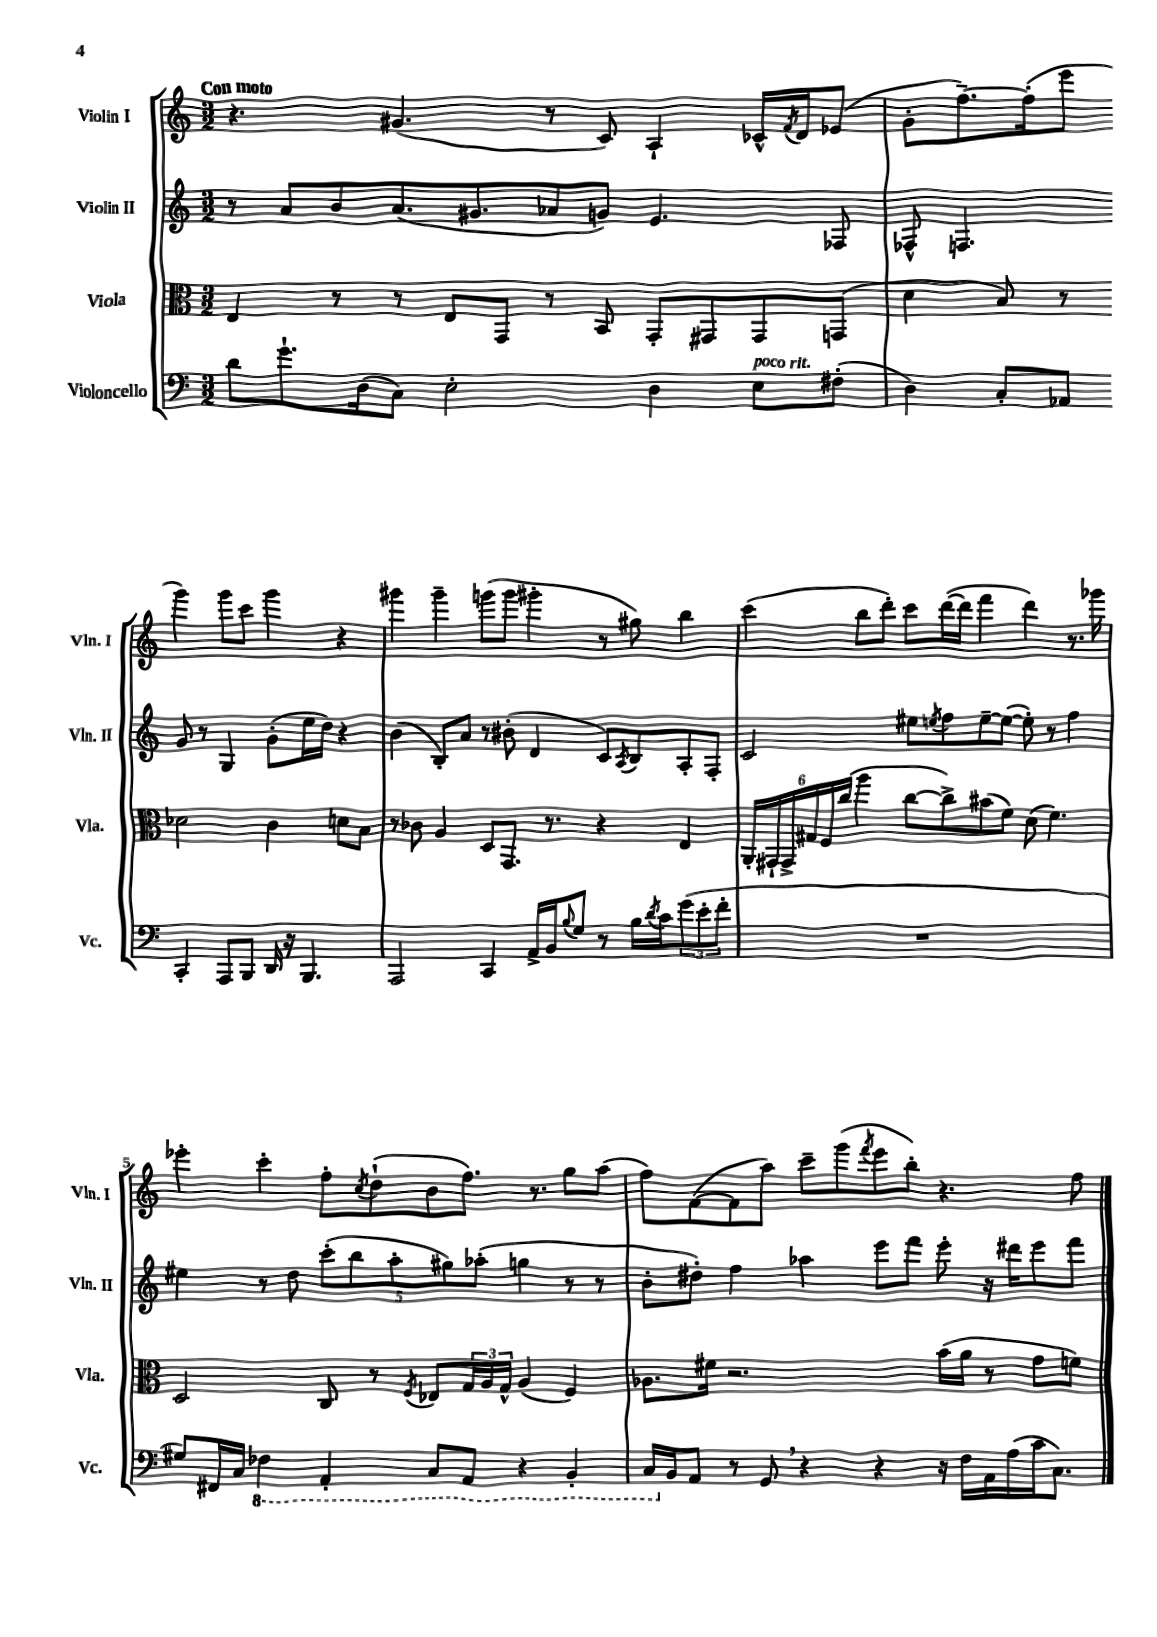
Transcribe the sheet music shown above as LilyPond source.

<<
\new StaffGroup <<
\new Staff = "s0" \with { instrumentName = "Violin I" shortInstrumentName = "Vln. I" } {
    \clef treble \key c \major \numericTimeSignature \time 3/2 \tempo "Con moto"
    r4. gis'4.( r8 c'8) a4-! ces'16-^ \acciaccatura { f'8 } d'16 ees'8( |
    g'8-. f''8.~--) f''16-.( e'''8 g'''4) g'''8 c'''8 g'''4 r4 |
    gis'''4 gis'''4-- g'''8( g'''8 gis'''4-. r8 gis''8) b''4 |
    c'''4( b''8 d'''8-.) c'''8 d'''16~( d'''16 f'''4 d'''4) r8. ges'''16 |
    ees'''4-. c'''4-. f''8-. \acciaccatura { c''8 } d''8-!( b'8 f''8.) r8. g''8 a''8( |
    f''8) f'8~( f'8 a''8) c'''8-- g'''8( \acciaccatura { f'''8 } e'''8 b''8-.) r4. f''8 \bar "|." |
}
\new Staff = "s1" \with { instrumentName = "Violin II" shortInstrumentName = "Vln. II" } {
    \clef treble \key c \major \numericTimeSignature \time 3/2
    r8 a'8 b'8 a'8.( gis'8. aes'8 g'8) e'4. fes8 |
    fes8-^ f4. g'8 r8 g4 g'8-.( e''16 d''16) r4 |
    b'4( b8-.) a'8 r8 bis'8-.( d'4 c'8) \acciaccatura { a8 } b8 a8-. f8-. |
    c'2 eis''8 \acciaccatura { e''8 } f''8 e''8~-- e''8~( e''8-.) r8 f''4 |
    eis''4 r8 d''8 \tuplet 5/4 { c'''8-.( b''8 a''8-. gis''8) aes''8-.( } g''4 r8 r8 |
    b'8-. dis''8-.) f''4 aes''4 e'''8 f'''8 e'''8-. r16 dis'''16 e'''8 f'''8 \bar "|." |
}
\new Staff = "s2" \with { instrumentName = "Viola" shortInstrumentName = "Vla." } {
    \clef alto \key c \major \numericTimeSignature \time 3/2
    e4 r8 r8 e8 g,8 r8 b,8 g,8-. gis,8 gis,8 g,8( |
    d'4 b8) r8 des'2 c'4 d'8 b8 |
    r8 ces'8 a4 d8 g,8. r8. r4 e4 |
    \tuplet 6/4 { a,16-. gis,16-! gis,16-> gis16 f16 c''16( } a''4 c''8~ c''8->) bis'8( f'8) d'8( f'4.) |
    d2 c8 r8 \acciaccatura { f8 } ees8 \tuplet 3/2 { g16 a16 g16-^ } a4( f4) |
    aes8. fis'16 r2. b'16( a'16 r8 g'8 f'8) \bar "|." |
}
\new Staff = "s3" \with { instrumentName = "Violoncello" shortInstrumentName = "Vc." } {
    \clef bass \key c \major \numericTimeSignature \time 3/2
    d'8 g'8.-! d16( c8) e2-. d4 e8^\markup { \italic "poco rit." } fis8-.( |
    d4) c8-. aes,8 c,4-. a,,8 b,,8 d,16 r16 b,,4. |
    a,,2 c,4 a,16-> b,16 \appoggiatura { b8 } g8 r8 b16 \acciaccatura { d'8 } c'16 \tuplet 3/2 { g'8( e'8-. f'8-. } |
    R1. |
    gis8) fis,16 c16 \ottava #-1 fes,4 a,,4-. c,8 a,,8 r4 b,,4-. |
    c,16 \ottava #0 b,16 a,8 r8 g,8 \breathe r4 r4 r16 f16 a,16 a16( c'16 c8.) \bar "|." |
}
>>
>>
